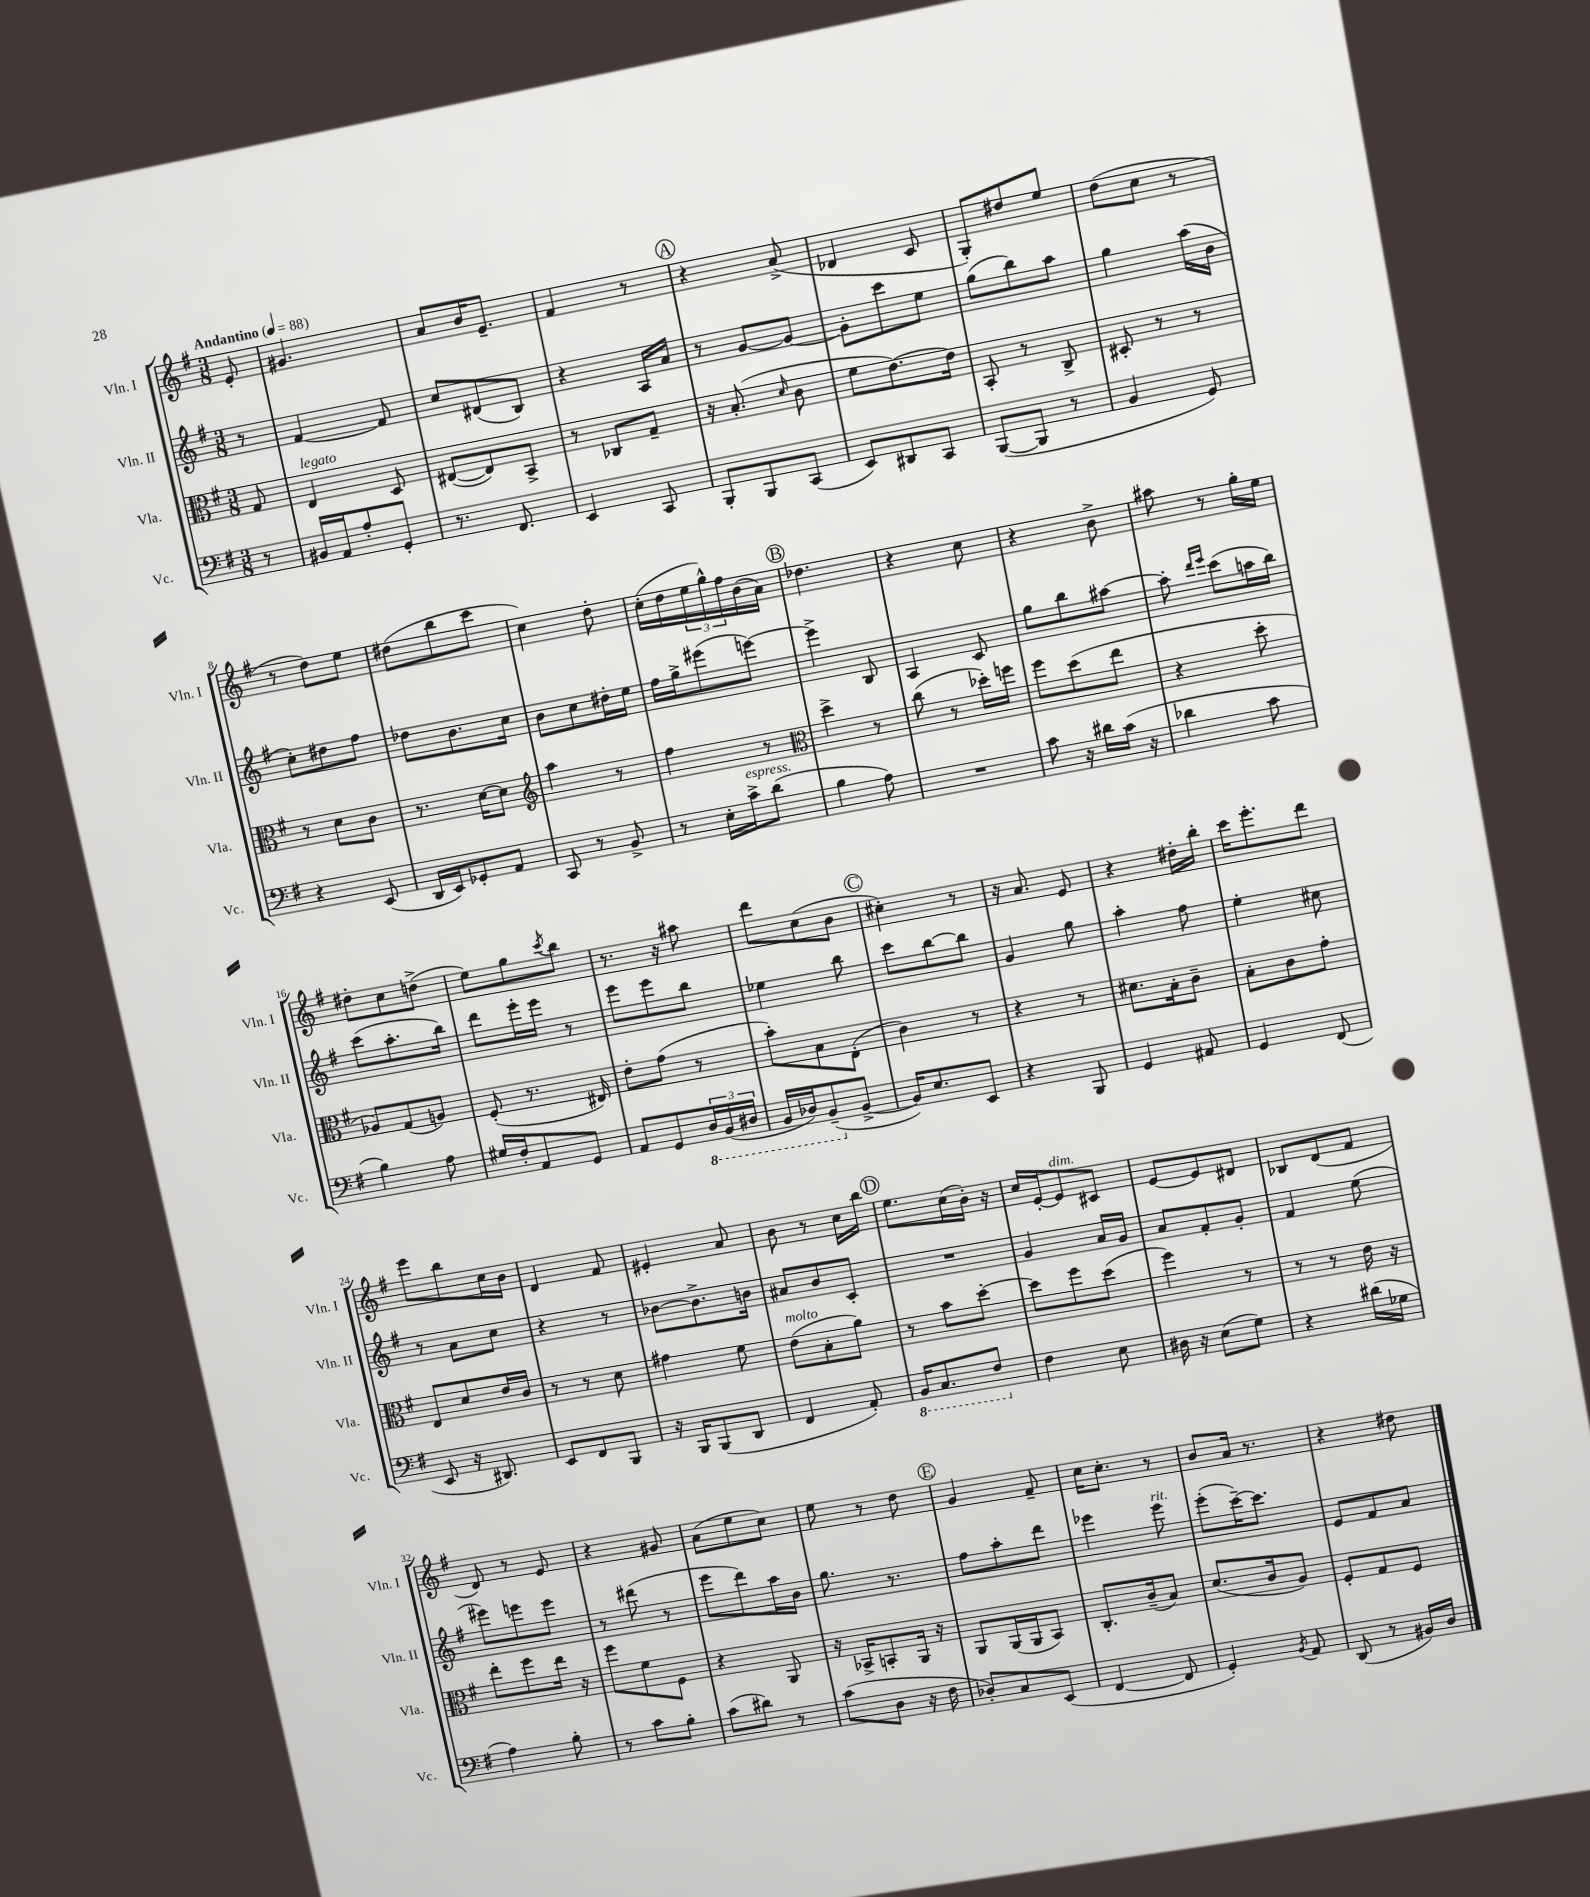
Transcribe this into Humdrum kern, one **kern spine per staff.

**kern	**kern	**kern	**kern
*staff4	*staff3	*staff2	*staff1
*clefF4	*clefC3	*clefG2	*clefG2
*k[f#]	*k[f#]	*k[f#]	*k[f#]
*M3/8	*M3/8	*M3/8	*M3/8
*MM88	*MM88	*MM88	*MM88
8r	8G	8r	8e'
=	=	=	=
16BB#	4E	[4f#	4.g#
16AA	.	.	.
8A'	.	.	.
8GG'	8D	8f#]	.
=	=	=	=
8.r	([8E#	8cc	8a
.	8E#])	(8d#	16b
8.FF#	.	.	8.e~
.	8BB^	8B)	.
=	=	=	=
4EE	8r	4r	4f#
.	8C-	.	.
8CC	8G~	16A	8r
.	.	16a	.
=	=	=	=
8BBB'	16r	8r	4r
.	(8.B'	.	.
8BBB	.	[8g	.
.	16qqd	.	.
(8CC	8c	8g_	(8a^
=	=	=	=
8EE)	8f#	8g']	4d-
8DD#	[8.e)	8ccc	.
8CC	.	8ee	8c
.	16e]	.	.
=	=	=	=
([8BBB	8BB'	(8gg	8G')
8BBB]	8r	8bb)	8dd#
8r	8C^	8aa	8ee
=	=	=	=
4BB	8D#'	4gg	(8dd
.	8r	.	8cc
8GG)	8r	(16aa	8r
.	.	16b	.
=	=	=	=
4r	8r	8cc')	8r
.	8d	8dd#	8dd)
(8EE	8c	8ff#	8ee
=	=	=	=
16DD	8.r	8dd-	(8dd#
16EE)	.	.	.
8GG-'	.	8.b	8bb
.	[16d	.	.
8AA	8d]	.	8ccc
.	.	16cc	.
=	=	=	=
*	*clefG2	*	*
8CC	4aa	8b	4cc)
8r	.	8cc	.
8BB^	8r	16dd#'	8dd'
.	.	16ee	.
=	=	=	=
8r	4ff#	16ff#	(16cc'
.	.	16gg^	16dd
16E'	.	(8eee#	24ee
.	.	.	24gg^^)
16c^	.	.	.
.	.	.	24ff#
(8d	8r	[8eee)	(16b
.	.	.	16a)
=	=	=	=
*	*clefC3	*	*
4B	4dd^	4eee^]	4.dd-
8A)	8r	8B	.
=	=	=	=
4.r	(8cc	4A	4r
.	8r	.	.
.	16dd-')	8c	8cc
.	16ff	.	.
=	=	=	=
8c	8ff#	8gg	4r
16r	(8dd	8bb	.
16d#	.	.	.
(16c	8ee	[8aa#	8b^
16r	.	.	.
=	=	=	=
4d-	4r	8aa#']	8aa#
.	.	16qqddd	.
.	.	16qqeee	.
.	.	(8ccc	8r
8c	8dd'	16aa	16gg'
.	.	16bb)	16ee
=	=	=	=
4B)	8A-)	(8ccc	8dd#'
.	(8G	8.aa'	8cc
8A	8A)	.	(8dd^
.	.	16bb)	.
=	=	=	=
16G#	(8F#'	8ddd	8ee)
16F#'	.	.	.
8AA	8.r	16eee'	8gg
.	.	16eee	.
.	.	.	8qccc
8GG	.	8r	8bb
.	16E#)	.	.
=	=	=	=
8AA	8e'	8eee	8.r
8GG	(8g	8eee	.
.	.	.	16r
24DD	8r	8bb	8aa#
(24BBB	.	.	.
24DD#	.	.	.
=	=	=	=
16BBB	8b')	4ee-	8ddd
16DD-)	.	.	.
(8BBB~	8B	.	(8cc
[8BB^	(8E'	8bb	8b
=	=	=	=
16BB])	4c)	8ccc	4cc#')
8.E	.	.	.
.	.	[8bb	.
8EE	8r	8bb]	8r
=	=	=	=
4r	4r	4g	16r
.	.	.	8.a
8BBB	8r	8gg	8e
=	=	=	=
4GG	8.d#	4aa'	4r
.	16B'	.	.
8AA#	8c~	8ff#	16dd#'
.	.	.	16bb'
=	=	=	=
4GG	8B'	4ee'	16ccc
.	.	.	8.eee'
.	8c	.	.
(8FF#	8g'	8cc#	8ddd
=	=	=	=
8EE	8E	8r	8eee
16r	8d	8a	8bb
8.DD#)	.	.	.
.	16e	8cc	16cc
.	16c	.	16b
=	=	=	=
8EE	8r	4r	4d
8FF#	8r	.	.
8BBB	8d	8r	8f#
=	=	=	=
16r	4g#	[8b-	4e#'
16BBB	.	.	.
(8BBB	.	8.b-^]	.
8DD	8f#	.	8a
.	.	16b	.
=	=	=	=
4FF#	(8e	8a#	8b
.	8B'	8b	8r
8AA')	8a)	8c'	16cc
.	.	.	16bb
=	=	=	=
16BBB	8r	4.r	8.ee
8.CC	.	.	.
.	8b	.	.
.	.	.	(16cc
8FF#	[8dd'	.	16b')
.	.	.	16r
=	=	=	=
4F#	8dd]	4g	16cc
.	.	.	[16e'
.	8ff#	.	8e]
8E	(8dd	16a	8c#
.	.	16g	.
=	=	=	=
16D#	4ff#)	8a	[8e
16r	.	.	.
(8E	.	8f#'	8e]
8G)	8r	8g'	8d#
=	=	=	=
4r	8r	4f#	8B-
.	8r	.	(8d
(16d#	16e	(8ee	8f#
16G-	16r	.	.
=	=	=	=
4A)	8ee'	8eee#)	8d)
.	8ff#	8eee	8r
8B'	16ee	8eee	8e
.	16r	.	.
=	=	=	=
8r	8ff#	8r	4r
8c	8f#	(8ddd#	.
8B'	8F#	8r	8g#
=	=	=	=
(8c	4r	8eee	(8a
8d#)	.	8ddd)	8ee
8r	8AA	16aa	8cc)
.	.	16b	.
=	=	=	=
(8c	16r	8.gg	8ee
.	16BB-^	.	.
8D	8BB'	.	8r
.	.	8.r	.
16r	16AA	.	8dd
16F#	16r	.	.
=	=	=	=
8D-')	8AA	8ff#	4g
8C	(16AA	8aa'	.
.	16AA	.	.
(8EE	8BB)	8ddd	8f#~
=	=	=	=
[4FF#	8.C'	4eee-	16cc
.	.	.	8.cc'
.	(16c~	.	.
8FF#]	8B)	8eee-	8r
=	=	=	=
4GG')	(8.d	(8eee'	8b
.	.	[16ccc~)	16a
.	16c	8.ccc]	8.r
8qBB	.	.	.
8AA	8A)	.	.
=	=	=	=
(8DD	8F#'	8e	4r
8r	8G	8f#	.
16BB#)	8F#	8a	8dd#
16D	.	.	.
==	==	==	==
*-	*-	*-	*-
